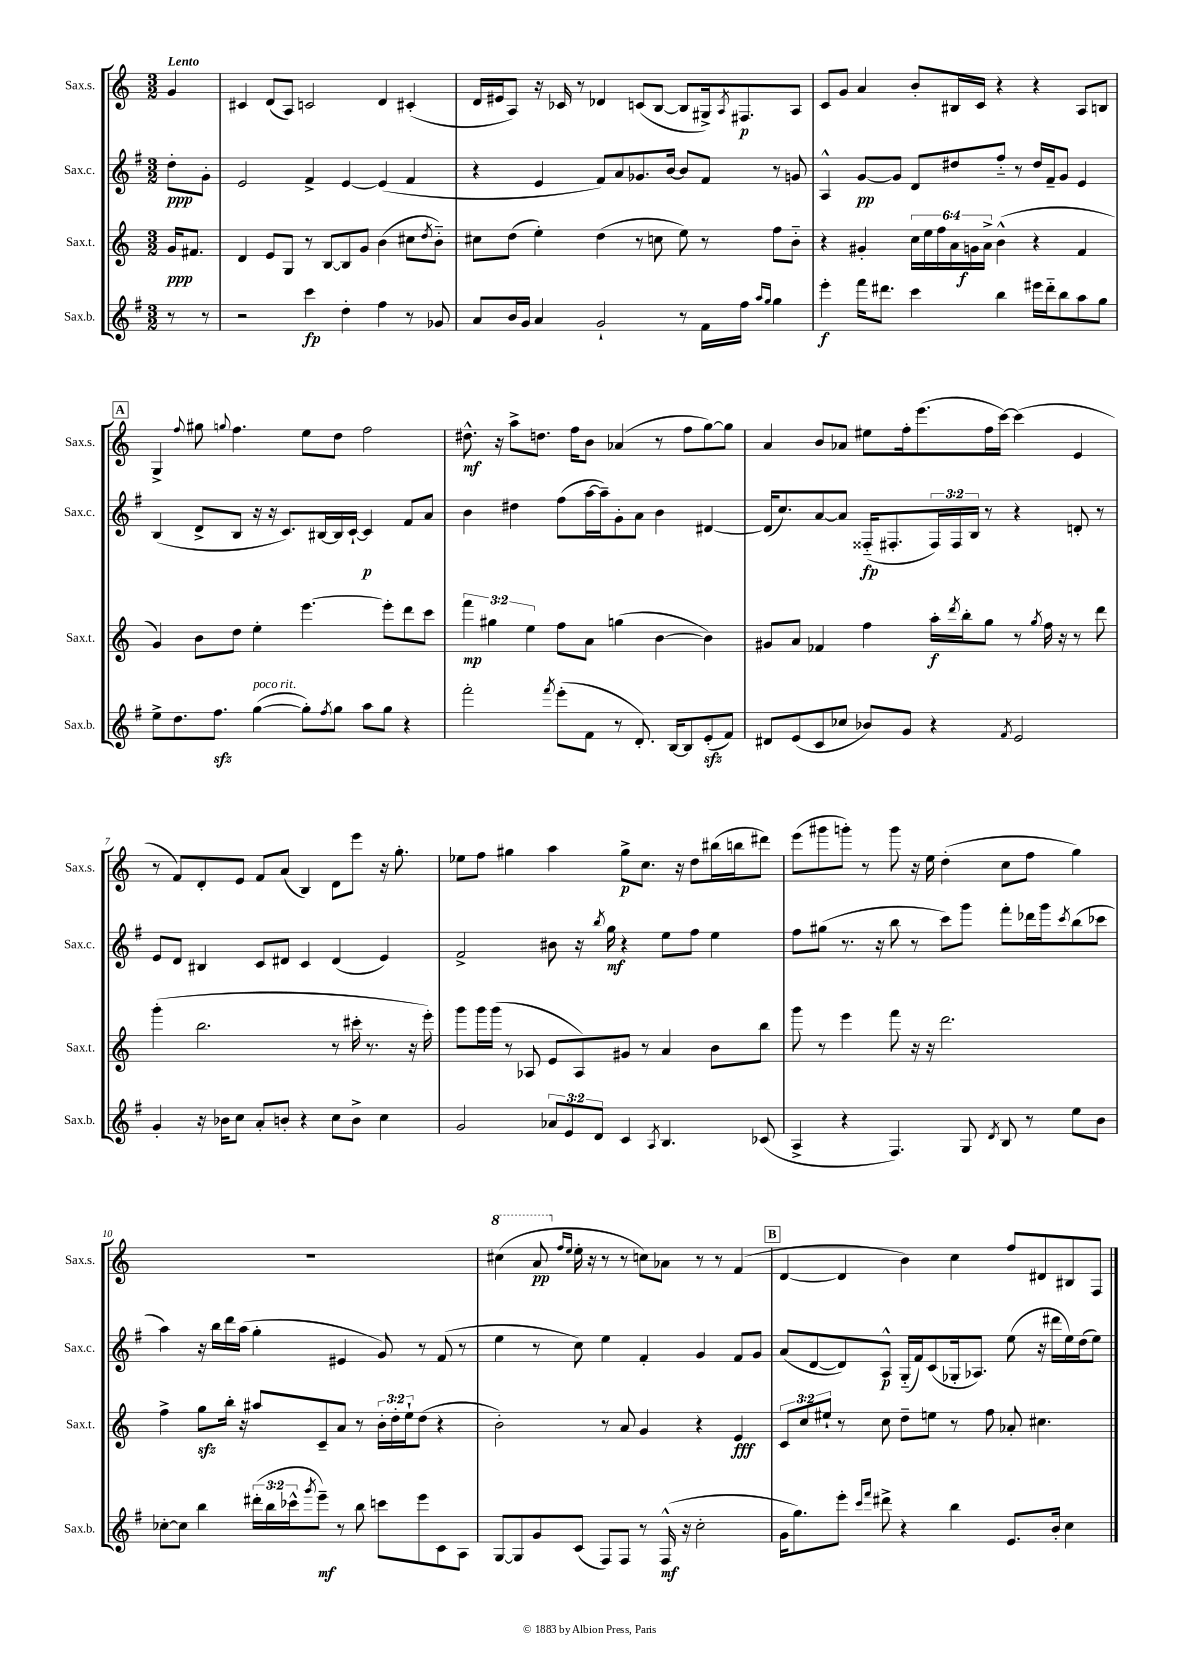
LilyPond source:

<<
\new StaffGroup <<
\new Staff = "s0" \with { instrumentName = "Sax.s." shortInstrumentName = "Sax.s." } {
    \clef treble \key c \major \numericTimeSignature \time 3/2 \partial 4 \tempo "Lento"
    g'4 |
    cis'4 d'8( a8) c'2 d'4 cis'4-.( |
    d'16 eis'16 a8) r16 ces'16 r8 des'4 c'8( b8~ b8 gis16->) \acciaccatura { a8 } fis8.\p a8 |
    c'8 g'8 a'4 b'8-. bis16 c'16 r4 r4 a8 b8 |
    \mark \markup { \box "A" } g4-> \appoggiatura { f''8 } gis''8 \appoggiatura { g''8 } f''4. e''8 d''8 f''2 |
    dis''8.-^\mf r16 a''8-> d''8. f''16 b'8 aes'4( r8 f''8 g''8~) g''8 |
    a'4 b'8 aes'8 eis''8 f''16-. e'''8.( f''16 c'''16~) c'''4( e'4 |
    r8 f'8) d'8-. e'8 f'8 a'8( b4) d'8 e'''8 r16 g''8.-. |
    ees''8 f''8 gis''4 a''4 gis''8->\p c''8. r16 d''8 bis''16( b''16 dis'''8) |
    e'''8( gis'''8 g'''8-.) r8 g'''8 r16 e''16 d''4-.( c''8 f''8 g''4) |
    R1. |
    \ottava #1 cis'''4( a''8\pp \ottava #0 \grace { f''16 e''16 } e''16-. r16 r8 r8 c''!8) aes'8 r8 r8 f'4( |
    \mark \markup { \box "B" } d'4~ d'4 b'4) c''4 f''8 dis'8 bis8 f8 \bar "|." |
}
\new Staff = "s1" \with { instrumentName = "Sax.c." shortInstrumentName = "Sax.c." } {
    \clef treble \key g \major \numericTimeSignature \time 3/2 \override Staff.TupletNumber.text = #tuplet-number::calc-fraction-text \partial 4
    d''8-.\ppp g'8-. |
    e'2 fis'4-> e'4~ e'4( fis'4 |
    r4 e'4 fis'8) a'8 ges'8. b'16~ b'8 fis'8 r8 g'8 |
    a4-^ g'8~\pp g'8 d'8 dis''8 fis''8-_ r8 dis''16 fis'16-- g'8 e'4 |
    \mark \markup { \box "A" } b4( d'8-> b8 r16 r16 c'8.) bis16~ bis16 c'16~-! c'4\p fis'8 a'8 |
    b'4 dis''4 fis''8( a''16~ a''16--) g'8-. a'8 b'4 dis'4~ |
    dis'16( c''8.) a'8~ a'8 fisis16-_\fp( fis8.-. \tuplet 3/2 { fis16) fis16 b16 } r8 r4 d'8-. r8 |
    e'8 d'8 bis4 c'8 dis'8 c'4 dis'4( e'4) |
    fis'2-> bis'8 r16 \acciaccatura { b''8 } g''16\mf r4 e''8 fis''8 e''4 |
    fis''8 gis''8( r8. r16 b''8 r8 c'''8) g'''8 fis'''8-. des'''16 g'''16 \acciaccatura { c'''8 } b''8( ces'''8 |
    a''4) r16 b''16 d'''16 a''16( g''4-. eis'4 g'8) r8 fis'8( r8 |
    e''4 r8 c''8) e''4 fis'4-. g'4 fis'8 g'8 |
    \mark \markup { \box "B" } a'8( d'8~ d'8) a8-^\p g16-_( fis'16) c'8( ges16-. aes8.) e''8( r16 dis'''16 e''16) d''16( e''8) \bar "|." |
}
\new Staff = "s2" \with { instrumentName = "Sax.t." shortInstrumentName = "Sax.t." } {
    \clef treble \key c \major \numericTimeSignature \time 3/2 \override Staff.TupletNumber.text = #tuplet-number::calc-fraction-text \partial 4
    g'16\ppp fis'8. |
    d'4 e'8 g8 r8 b8~ b8 g'8 b'4( cis''8 \acciaccatura { d''8 } b'8-_) |
    cis''8 d''8( e''4-.) d''4( r8 c''8 e''8) r8 f''8 b'8-_ |
    r4 gis'4-. \tuplet 6/4 { c''16 e''16 f''16 a'16 g'16\f a'16-> } b'4-^( r4 f'4 |
    \mark \markup { \box "A" } g'4) b'8 d''8 e''4-. e'''4.~ e'''8-. d'''8 c'''8 |
    \tuplet 3/2 { f'''4\mp gis''4 e''4 } f''8 a'8 g''4( b'4~ b'4) |
    gis'8 a'8 fes'4 f''4 a''16-.\f \acciaccatura { d'''8 } b''16-. g''8 r8 \acciaccatura { g''8 } f''16 r16 r8 d'''8 |
    g'''4-.( b''2. r8 cis'''16-. r8. r16 e'''16-.) |
    g'''8 g'''16 g'''16( r8 aes8 e'8 aes8) gis'8 r8 a'4 b'8 b''8 |
    g'''8 r8 e'''4 f'''8 r16 r16 d'''2. |
    f''4-> g''8\sfz b''16-. r16 ais''8 c'8-- a'8 r8 \tuplet 3/2 { b'16-. d''16-. e''16-! } d''8( r4 |
    b'2-.) r8 a'8 g'4 r4 e'4\fff |
    \mark \markup { \box "B" } \tuplet 3/2 { c'8 c''8 eis''8-! } r8 c''8 d''8-- e''8 r8 f''8 aes'8-. cis''4. \bar "|." |
}
\new Staff = "s3" \with { instrumentName = "Sax.b." shortInstrumentName = "Sax.b." } {
    \clef treble \key g \major \numericTimeSignature \time 3/2 \override Staff.TupletNumber.text = #tuplet-number::calc-fraction-text \partial 4
    r8 r8 |
    r2 c'''4\fp d''4-. fis''4 r8 ges'8 |
    a'8 b'16 g'16 a'4 g'2-! r8 fis'16 fis''16 \grace { a''16 g''16 } g''4 |
    e'''4-.\f fis'''16 dis'''8. c'''4 b''4 eis'''16 dis'''16-_ b''8 a''8 g''8 |
    \mark \markup { \box "A" } e''8-> d''8. fis''8.\sfz g''4~^\markup { \italic "poco rit." }( g''8-.) \acciaccatura { fis''8 } g''8 a''8 g''8 r4 |
    fis'''2-. \acciaccatura { fis'''8 } e'''8-.( fis'8 r8 d'8.-.) b16~ b8 e'8-.\sfz( fis'8) |
    dis'8 e'8( c'8 ces''8 bes'8) g'8 r4 \acciaccatura { fis'8 } e'2 |
    g'4-. r16 bes'16 c''8 a'8-. b'8-. r4 c''8 b'8-> c''4 |
    g'2 \tuplet 3/2 { aes'8 e'8 d'8 } c'4 \acciaccatura { a8 } b4. ces'8( |
    a4-> r4 fis4.) g8 \acciaccatura { d'8 } b8 r8 e''8 b'8 |
    ces''8~-. ces''8 b''4 \tuplet 3/2 { dis'''16-.( b''16 ces'''16-^ } \acciaccatura { g'''8 } e'''8--\mf) r8 b''8 c'''8 e'''8 c'8 a8 |
    g8~ g8 g'8 c'8( fis8) fis8 r8 fis16-^\mf( r16 c''2-. |
    \mark \markup { \box "B" } g'16 g''8.) e'''8-. \grace { c'''16 fis'''16 } dis'''8-> r4 b''4 e'8. b'16-. c''4 \bar "|." |
}
>>
>>
